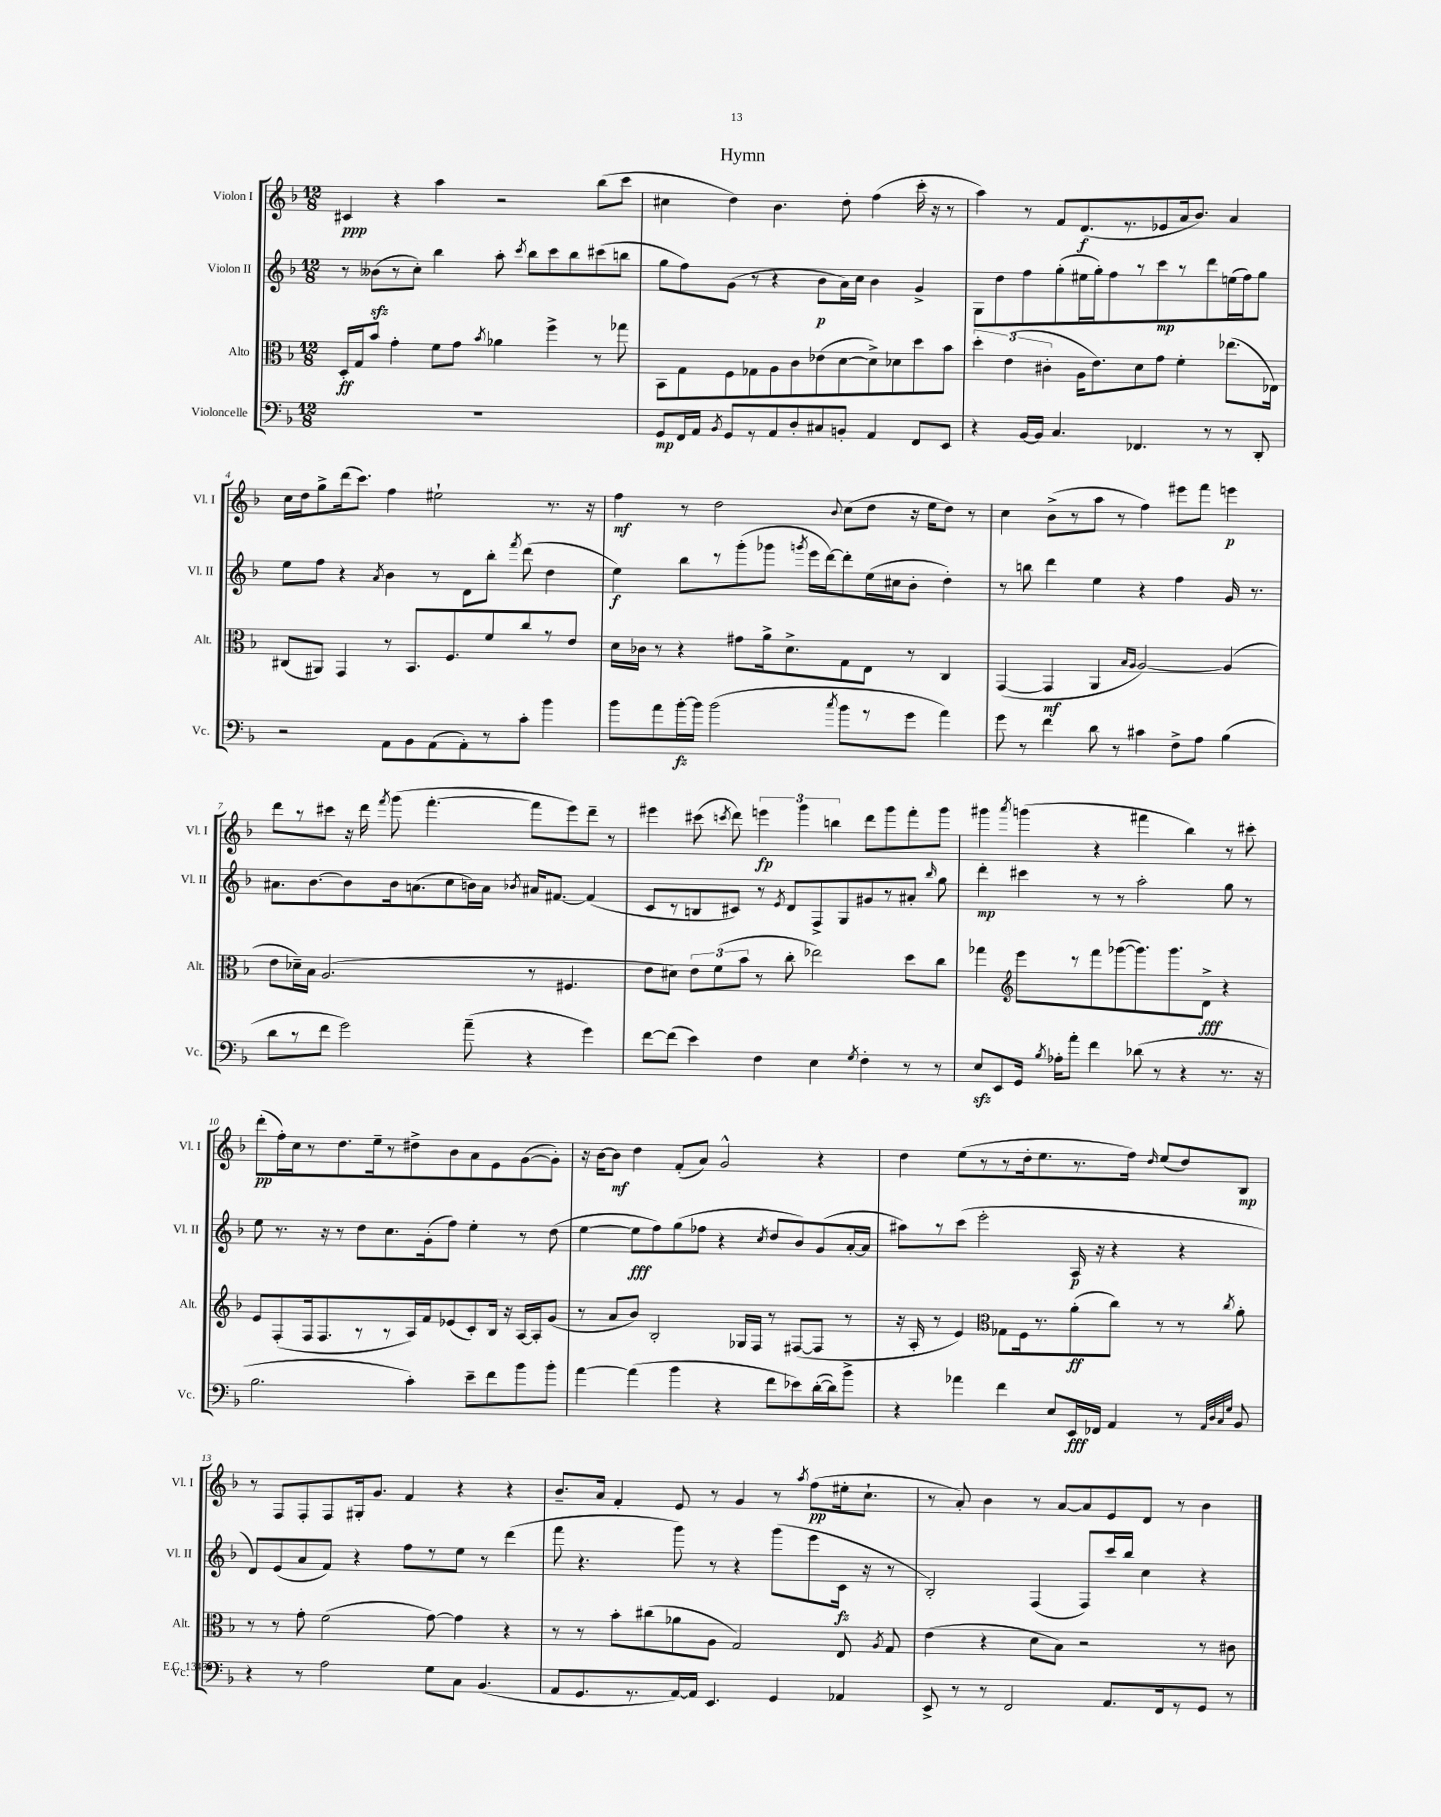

**kern	**dynam	**kern	**dynam	**kern	**dynam	**kern	**dynam
*part4	*part4	*part3	*part3	*part2	*part2	*part1	*part1
*staff4	*staff4	*staff3	*staff3	*staff2	*staff2	*staff1	*staff1
*I"Violoncelle	*	*I"Alto	*	*I"Violon II	*	*I"Violon I	*
*I'Vc.	*	*I'Alt.	*	*I'Vl. II	*	*I'Vl. I	*
*clefF4	*	*clefC3	*	*clefG2	*	*clefG2	*
*k[b-]	*	*k[b-]	*	*k[b-]	*	*k[b-]	*
*M12/8	*	*M12/8	*	*M12/8	*	*M12/8	*
=1	=1	=1	=1	=1	=1	=1	=1
1.r	.	16D'/LL	ff	8r	.	4c#X/	ppp
.	.	16G/J	.	.	.	.	.
.	.	8b-/J	.	(8b--Xzz\L	.	.	.
.	.	4g'\	.	8r	.	4r	.
.	.	.	.	8cc'\J)	.	.	.
.	.	8f\L	.	4bb-\	.	4aa\	.
.	.	8g\J	.	.	.	.	.
.	.	8qb-/	.	.	.	.	.
.	.	4a-X\	.	8aa'\	.	2r	.
.	.	.	.	8qccc/	.	.	.
.	.	.	.	8bb-\L	.	.	.
.	.	4ff^\	.	8ccc\	.	.	.
.	.	.	.	8bb-\	.	.	.
.	.	8r	.	(8ccc#X\	.	(8bb-\L	.
.	.	8gg-X\	.	8bbn\J	.	8ccc\J	.
=2	=2	=2	=2	=2	=2	=2	=2
8GG/L	mp	8BB-\L	.	8gg\L	.	4cc#X\	.
16FF/L	.	8G\	.	8ff\)	.	.	.
16AA/JJ	.	.	.	.	.	.	.
8qBB-/	.	.	.	.	.	.	.
8GG/L	.	8F\	.	(8g\J	.	4dd\)	.
8r	.	8G-X\	.	8r	.	.	.
8AA/	.	8A\	.	4r	.	4.b-\	.
8D'/	.	8c\	.	.	.	.	.
8C#X/	.	(8e-X\	.	8b-\L	p	.	.
8BBn'/J	.	[8d\	.	16a\L)	.	8dd'\	.
.	.	.	.	16cc\JJ	.	.	.
4AA/	.	8d^\])	.	4b-\	.	(4ff\	.
.	.	8d-X\	.	.	.	.	.
8FF/L	.	8dd\	.	4g^/	.	16ccc'\	.
.	.	.	.	.	.	16r	.
8EE/J	.	8b-\J	.	.	.	8r	.
=3	=3	=3	=3	=3	=3	=3	=3
4r	.	6dd'\	.	8G\L	.	4aa\)	.
.	.	.	.	8dd\	.	.	.
.	.	(6e\	.	.	.	.	.
[16BB-/LL	.	.	.	8ff\	.	8r	.
16BB-/JJ]	.	.	.	.	.	.	.
.	.	6c#X'\	.	.	.	.	.
4.C/	.	.	.	(8gg'\	.	8f/L	.
.	.	16A\KL	.	16ee#X\L	.	(8.d/	f
.	.	8.e\)	.	16gg'\J)	.	.	.
.	.	.	.	8ff\	.	.	.
.	.	.	.	.	.	8.r	.
4.FF-X/	.	8d\	.	8r	.	.	.
.	.	8g\J	.	8ccc\	mp	8e-X/	.
.	.	4f'\	.	8r	.	16a/k	.
.	.	.	.	.	.	8.b-/J)	.
8r	.	.	.	8ddd\	.	.	.
8r	.	(8.ee-X\L	.	(16een\L	.	4a/	.
.	.	.	.	16ff\J)	.	.	.
8DD'/	.	.	.	8gg\J	.	.	.
.	.	16E-X\Jk)	.	.	.	.	.
!!LO:LB:g=z
=4	=4	=4	=4	=4	=4	=4	=4
2r	.	(8C#X/L	.	8ee\L	.	16cc\LL	.
.	.	.	.	.	.	16dd\J	.
.	.	8AA#X/J)	.	8ff\J	.	8gg^\	.
.	.	4GG/	.	4r	.	(16ddd\k	.
.	.	.	.	.	.	8.ccc\J)	.
.	.	.	.	8qa/	.	.	.
8AA\L	.	8r	.	4b-\	.	4ff\	.
8BB-\	.	8.BB-/L	.	.	.	.	.
(8AA\	.	.	.	8r	.	2ee#X`\	.
.	.	8.F/	.	.	.	.	.
8AA'\)	.	.	.	8d\L	.	.	.
8r	.	8f/	.	8bb-'\J	.	.	.
.	.	.	.	8qfff/	.	.	.
8c'\J	.	8cc/	.	(8ddd\	.	.	.
4b-\	.	8r	.	4dd\	.	8.r	.
.	.	8e/J	.	.	.	.	.
.	.	.	.	.	.	16r	.
=5	=5	=5	=5	=5	=5	=5	=5
8b-\L	.	16d\LL	.	4ee\)	f	4ff\	mf
.	.	16c-X\JJ	.	.	.	.	.
8a\	.	8r	.	.	.	.	.
[16b-'\L	fz	4r	.	8bb-\L	.	8r	.
16b-\JJ]	.	.	.	.	.	.	.
(2b-\	.	.	.	8r	.	2dd\	.
.	.	8g#X\L	.	(8ggg'\	.	.	.
.	.	16a^\k	.	8ggg-X\J	.	.	.
.	.	8.d^\	.	.	.	.	.
.	.	.	.	8qgggn/	.	.	.
.	.	.	.	16eee\LL	.	.	.
.	.	.	.	[16ddd\J)	.	.	.
8qcc/	.	.	.	.	.	8qqb-/	.
8b-\L	.	8G\	.	8ddd'\]	.	(8cc\L	.
8r	.	8E\J	.	(16ee\L	.	8dd\J	.
.	.	.	.	16cc#X\J	.	.	.
8g\J	.	8r	.	8b-'\J	.	16r	.
.	.	.	.	.	.	16ee\KL	.
4a\)	.	4C/	.	4dd'\)	.	8dd\J)	.
.	.	.	.	.	.	8r	.
=6	=6	=6	=6	=6	=6	=6	=6
8g\	.	([4GG/	.	8r	.	4cc\	.
8r	.	.	.	8bbn\	.	.	.
4f\	.	4GG/]	mf	4ddd\	.	(8b-^\L	.
.	.	.	.	.	.	8r	.
8d\	.	4AA/	.	4ee\	.	8aa\J	.
8r	.	.	.	.	.	8r	.
.	.	16qqB-/LL	.	.	.	.	.
.	.	16qqA/JJ	.	.	.	.	.
4c#X\	.	[2A/)	.	4r	.	4ff\)	.
8F^\L	.	.	.	4ff\	.	8eee#X\L	.
8A\J	.	.	.	.	.	8fff\J	.
(4B-\	.	(4A/]	.	16g/	.	4eeen\	p
.	.	.	.	8.r	.	.	.
!!LO:LB:g=z
=7	=7	=7	=7	=7	=7	=7	=7
8d\L	.	8e\L	.	8.a#X\L	.	8ddd\L	.
8r	.	16d-X~\L)	.	.	.	8r	.
.	.	16B-\JJ	.	[8.b-\	.	.	.
8f\J	.	(2.A/	.	.	.	8ccc#X\J	.
2g\)	.	.	.	8b-\]	.	16r	.
.	.	.	.	.	.	16ddd\	.
.	.	.	.	.	.	8qfff/	.
.	.	.	.	16b-\k	.	(8ggg\	.
.	.	.	.	(8.an\	.	.	.
.	.	.	.	.	.	[4.fff'\	.
.	.	.	.	8cc\	.	.	.
(8a~\	.	.	.	16bn\L)	.	.	.
.	.	.	.	16a\JJ	.	.	.
.	.	.	.	8qb-X/	.	.	.
4r	.	8r	.	16a#X/KL	.	8fff\L]	.
.	.	.	.	[8.f#X/J	.	.	.
.	.	4.F#X/	.	.	.	8eee\)	.
4g\)	.	.	.	(4f#/]	.	8ddd~\J	.
.	.	.	.	.	.	8r	.
=8	=8	=8	=8	=8	=8	=8	=8
[8f\L	.	8e\L	.	8c/L	.	4eee#X\	.
(8f\J]	.	8d#X\J)	.	8r	.	.	.
4e\)	.	12e\L	.	8Bn/	.	(8ccc#X\	.
.	.	(12f\	.	.	.	.	.
.	.	.	.	.	.	8qcccn/	.
.	.	.	.	8c#X/J)	.	8ddd\)	.
.	.	12b-\J	.	.	.	.	.
4F\	.	8r	.	8r	.	6eeen\	fp
.	.	.	.	8qe/	.	.	.
.	.	8cc'\	.	8d/L	.	.	.
.	.	.	.	.	.	6ggg\	.
4E\	.	2ee-X\)	.	8F^/	.	.	.
.	.	.	.	.	.	6bbn\	.
.	.	.	.	8G/	.	.	.
8qG/	.	.	.	.	.	.	.
4F'\	.	.	.	8g#X/	.	8ddd\L	.
.	.	.	.	8r	.	8ggg\	.
8r	.	8dd\L	.	8a#X'/J	.	8fff'\	.
.	.	.	.	16qqbb-/	.	.	.
8r	.	8cc\J	.	8gg\	.	8ggg\J	.
=9	=9	=9	=9	=9	=9	=9	=9
8Ezz/L	.	4gg-X\	.	4ddd'\	mp	4ggg#X\	.
8EE/	.	.	.	.	.	.	.
*	*	*clefG2	*	*	*	*	*
.	.	.	.	.	.	8qaaa/	.
16GG/Jk	.	8eee\L	.	4ccc#X\	.	(4gggn\	.
8qB-/	.	.	.	.	.	.	.
16A-X'\KL	.	.	.	.	.	.	.
8a'\J	.	8r	.	.	.	.	.
4f\	.	8fff\	.	8r	.	4r	.
.	.	([8ggg-X\	.	8r	.	.	.
(8d-X\	.	8.ggg-\])	.	2aa'\	.	4fff#X\	.
8r	.	.	.	.	.	.	.
.	.	8.ggg-\	.	.	.	.	.
4r	.	.	.	.	.	4bb-\)	.
.	.	8d^\J	fff	.	.	.	.
8.r	.	4r	.	8gg\	.	8r	.
.	.	.	.	8r	.	8ccc#X'\	.
16r	.	.	.	.	.	.	.
!!LO:LB:g=z
=10	=10	=10	=10	=10	=10	=10	=10
2.B-\	.	8e/L	.	8ee\	.	(8ddd'\L	pp
.	.	(8F'/	.	8.r	.	16ff'\L)	.
.	.	.	.	.	.	16cc\J	.
.	.	16F/k	.	.	.	8r	.
.	.	8.F/	.	16r	.	.	.
.	.	.	.	8r	.	8.dd\	.
.	.	8r	.	8dd\L	.	.	.
.	.	.	.	.	.	16ee~\k	.
.	.	8r	.	8.cc\	.	8r	.
4c'\)	.	16A/L)	.	.	.	8dd#X^\	.
.	.	16f/J	.	(16g'\k	.	.	.
.	.	(8e-X/	.	8ff\J)	.	8b-\	.
8e~\L	.	8c'/)	.	4ee'\	.	8a\	.
8f\	.	16B-/Jk	.	.	.	8e\	.
.	.	16r	.	.	.	.	.
8b-\	.	[16A/LL	.	8r	.	([8g\	.
.	.	16A'/J]	.	.	.	.	.
8b-'\J	.	(8g/J	.	(8dd\	.	8g'\J])	.
=11	=11	=11	=11	=11	=11	=11	=11
[4a\	.	8r	.	[4ee\	.	16r	.
.	.	.	.	.	.	[16b-\KL	.
.	.	8a/L	.	.	.	8b-\J]	mf
(4a\]	.	8b-/J)	.	8ee\L]	fff	4dd\	.
.	.	2B-'/	.	8ff\)	.	.	.
4b-\	.	.	.	(8gg\	.	(8f'/L	.
.	.	.	.	8ff-X\J	.	8a/J)	.
4r	.	.	.	4r	.	2g^^/	.
.	.	16G-X/LL	.	.	.	.	.
.	.	16F/JJ	.	.	.	.	.
.	.	.	.	8qcc/	.	.	.
8f\L	.	8r	.	8dd/L	.	.	.
8e-X\)	.	([8F#X/L	.	8b-/)	.	.	.
([16d'\L	.	8F#/J]	.	(8g/	.	4r	.
16d\J])	.	.	.	.	.	.	.
8b-^\J	.	8r	.	[16a'/L	.	.	.
.	.	.	.	16a/JJ]	.	.	.
=12	=12	=12	=12	=12	=12	=12	=12
4r	.	16r	.	8aa#X\L)	.	4dd\	.
.	.	16A'/	.	.	.	.	.
.	.	8r	.	8r	.	.	.
4a-X\	.	4e/)	.	(8ccc\J	.	(8ee\L	.
.	.	.	.	2eee'\	.	8r	.
*	*	*clefC3	*	*	*	*	*
4f\	.	8G-X\L	.	.	.	8r	.
.	.	16F\k	.	.	.	16dd'\k	.
.	.	8.r	.	.	.	8.ee\	.
8E/L	.	.	.	.	.	.	.
16EE/L	fff	(8a'\	ff	16A/	p	8.r	.
16FF-X/JJ	.	.	.	16r	.	.	.
4AA/	.	8cc\J)	.	4r	.	.	.
.	.	.	.	.	.	16ff\Jk)	.
.	.	.	.	.	.	16qqdd/	.
.	.	8r	.	.	.	(8ee/L	.
8r	.	8r	.	4r	.	8dd/)	.
32qqAA/LLL	.	.	.	.	.	.	.
32qqD/	.	.	.	.	.	.	.
32qqC/	.	.	.	.	.	.	.
32qqG/JJJ	.	8qcc/	.	.	.	.	.
8BB-/	.	8a'\	.	.	.	8B-/J	mp
!!LO:LB:g=z
=13	=13	=13	=13	=13	=13	=13	=13
4r	.	8r	.	8d/L)	.	8r	.
.	.	8r	.	(8e/	.	8F/L	.
8r	.	8g'\	.	8a/	.	8F'/	.
2A\	.	(2f\	.	8f/J)	.	8F/	.
.	.	.	.	4r	.	16G#X'/k	.
.	.	.	.	.	.	8.g/J	.
.	.	.	.	8ff\L	.	4f/	.
8G\L	.	[8g\)	.	8r	.	.	.
8C\J	.	4g\]	.	8ee\J	.	4r	.
(4.BB-/	.	.	.	8r	.	.	.
.	.	4r	.	(4ddd\	.	4r	.
=14	=14	=14	=14	=14	=14	=14	=14
8AA/L	.	8r	.	8fff\	.	8.b-~/L	.
8.GG/	.	8r	.	4.r	.	.	.
.	.	.	.	.	.	16a/Jk	.
.	.	8b-'\L	.	.	.	4f'/	.
8.r	.	.	.	.	.	.	.
.	.	(8cc#X\	.	.	.	.	.
[16AA/L)	.	8a-X\	.	8ggg\)	.	8e/	.
16AA/JJ]	.	.	.	.	.	.	.
4.EE/	.	8A\J	.	8r	.	8r	.
.	.	2G/)	.	4r	.	4g/	.
4GG/	.	.	.	(8ggg\L	.	8r	.
.	.	.	.	.	.	8qaa/	.
.	.	.	.	8eee\	.	(8ff\L	pp
4AA-X/	.	8E/	.	16c\Jk	fz	16ee#X'\k	.
.	.	.	.	16r	.	8.cc`\J	.
.	.	8qA/	.	.	.	.	.
.	.	8G/	.	8r	.	.	.
=15	=15	=15	=15	=15	=15	=15	=15
8EE^/	.	(4e\	.	2B-'/)	.	8r	.
8r	.	.	.	.	.	8a'/)	.
8r	.	4r	.	.	.	4b-\	.
2FF/	.	.	.	.	.	.	.
.	.	8d\L	.	(4F/	.	8r	.
.	.	8B-\J)	.	.	.	[8a/L	.
.	.	2r	.	8F/L)	.	8a/]	.
8.AA/L	.	.	.	16ccc/L	.	8e/	.
.	.	.	.	16bb-/JJ	.	.	.
.	.	.	.	4cc\	.	8d/J	.
16FF/k	.	.	.	.	.	.	.
8r	.	.	.	.	.	8r	.
8GG/J	.	8r	.	4r	.	4b-\	.
8r	.	8c#X\	.	.	.	.	.
==	==	==	==	==	==	==	==
*-	*-	*-	*-	*-	*-	*-	*-
